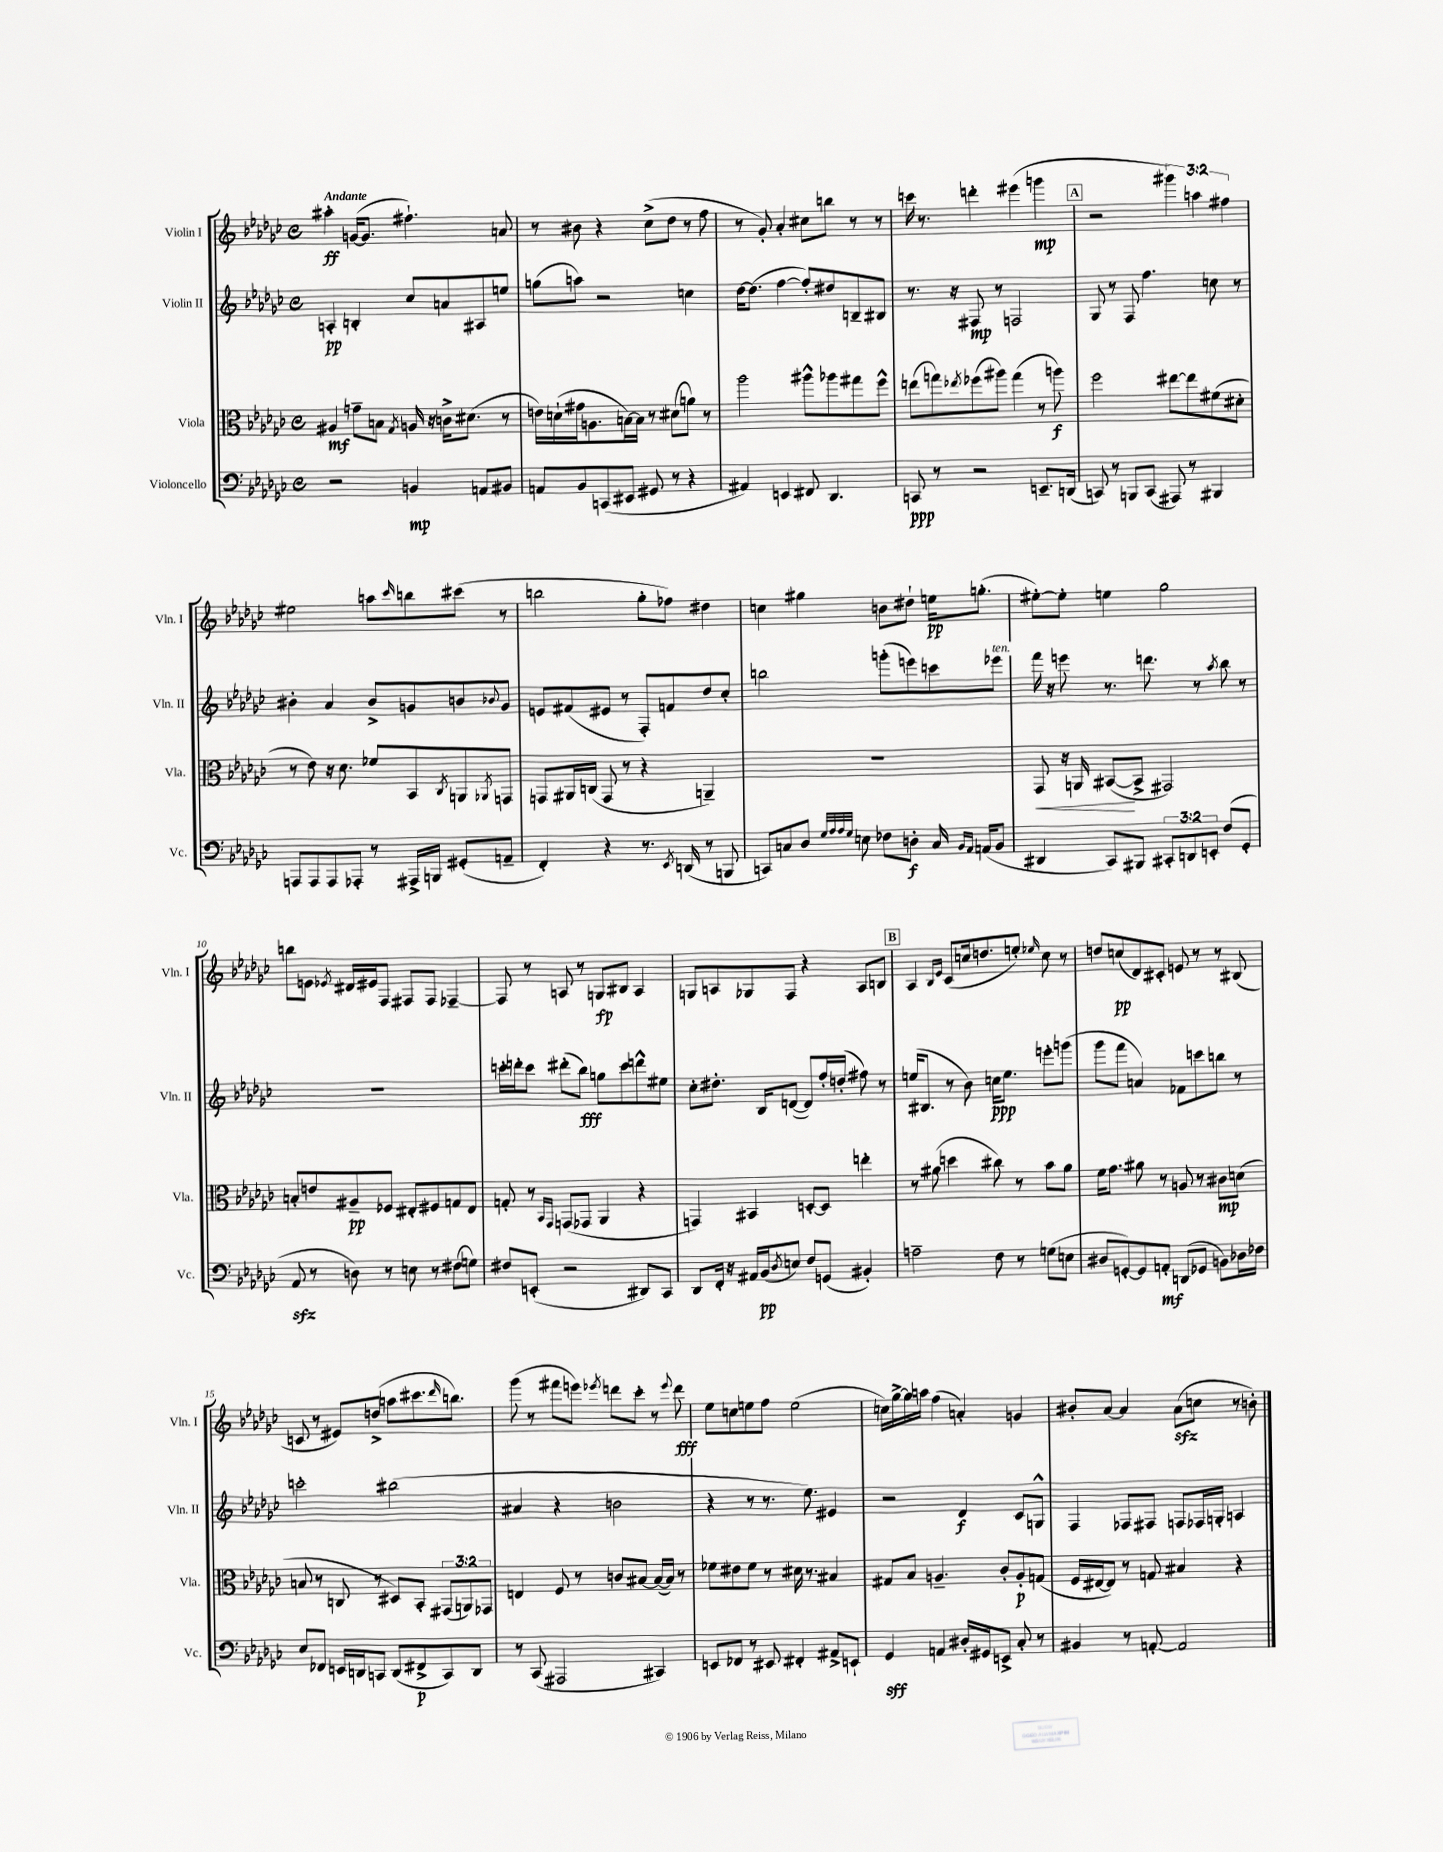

**kern	**kern	**kern	**kern
*staff4	*staff3	*staff2	*staff1
*clefF4	*clefC3	*clefG2	*clefG2
*k[b-e-a-d-g-c-]	*k[b-e-a-d-g-c-]	*k[b-e-a-d-g-c-]	*k[b-e-a-d-g-c-]
*M4/4	*M4/4	*M4/4	*M4/4
*met(c)	*met(c)	*met(c)	*met(c)
2r	4A#	4A'	4aa#'
.	8g~	4B'	([16g
.	.	.	8.g]
.	8B	.	.
.	8qG-	.	.
4BB	16A	8cc-	4.ff#`)
.	16r	.	.
.	16c^	8a	.
.	(8.d#	.	.
8AA	.	8A#	.
8BB#	8r	8ee	8a
=	=	=	=
8AA	16e)	(8gg	8r
.	(16d`	.	.
8BB-	16g#	8aa)	8b#
.	8.A	.	.
(8CC	.	2r	4r
8EE#	[16B)	.	.
.	16B]	.	.
8GG#	8r	.	(8cc-^
8r	(8d#	.	8dd-
4r	8a)	4cc	8r
.	8r	.	8ff
=	=	=	=
4AA#)	2aa-	[16dd-	8r
.	.	(8.dd-]	.
.	.	.	8g-')
4EE	.	[4ff	4a-'
8FF#	8aa#^^	8ff'])	8cc#
4.DD-	8aa-	8dd#	8bb
.	8gg#	8B~	8r
.	8ff^^	8B#	8r
=	=	=	=
8CC	(8ee	8.r	16ccc
.	.	.	8.r
8r	8gg)	.	.
.	.	16r	.
.	8qee-	.	.
2r	(8ff-	8F#	4ddd'
.	8aa#)	8r	.
.	(4gg	2F	(4eee#
8.EE~	8r	.	4ggg
.	8aa)	.	.
(16DD	.	.	.
=	=	=	=
8CC)	2ff	8G-	2r
8r	.	8r	.
8BBB	.	8F	.
(8CC	.	4.ff	.
8AAA#)	[8ee#	.	6ggg#)
8r	8ee#]	.	.
.	.	.	6aa
4BBB#	(8f#	8cc	.
.	.	.	6ff#
.	8d#'	8r	.
=	=	=	=
8AAA	8r	4b#'	2ee#
8AAA	8e-)	.	.
8AAA	16r	4a-	.
.	8.d-	.	.
8AAA-'	.	.	.
8r	8f-	8b#^	8aa
.	.	.	16qqccc-
16AAA#^	8BB-	8g	8bb
16BBB	.	.	.
.	8qC-	.	.
(8GG#'	8AA	8b	(8ccc#
.	8qAA-	8qqb-	.
8AA~	8GG	8g	8r
=	=	=	=
4FF')	8GG	8e	2bb
.	16AA#	(8f#	.
.	(16C	.	.
4r	8GG	8e#	.
.	8r	8r	.
8.r	4r	8F')	8gg-'
.	.	8f	8ff-)
8qEE-	.	.	.
(16DD	.	.	.
8r	4AA~)	8dd-	4dd#
8BBB	.	8cc-'	.
=	=	=	=
8CC)	1r	2bb	4cc
8C	.	.	.
8D-	.	.	4gg#
32qqG-	.	.	.
32qqA-	.	.	.
32qqA-	.	.	.
32qqG-	.	.	.
8E	.	.	.
8F-	.	(8ggg'	8b
8D'	.	8eee)	8dd#`
16C	.	8ccc	16ee
16qqBB-	.	.	.
16qqAA-	.	.	.
(16AA	.	.	(8.gg'
8BB-	.	8eee-	.
=	=	=	=
4DD#	8GG-	16fff	[8ee#')
.	.	16r	.
.	16r	8eee	8ee#']
.	16AA	.	.
8CC-)	([8BB#	8.r	4ee
8BBB#	8BB#^]	.	.
.	.	8.ddd	.
12CC#'	2GG#)	.	2gg-
12DD	.	.	.
.	.	8r	.
12EE'	.	.	.
.	.	8qaa-	.
(8F	.	8bb-	.
8GG-'	.	8r	.
=	=	=	=
8AA-	8B'	1r	8bb
8r	8e	.	8e
.	.	.	8qe-
8D)	8A#~	.	16d#
.	.	.	16e#
8r	8F-	.	8F
8E	8E#'	.	8F#
8r	8F#	.	8F#
(8F#	8G	.	[4F-~
8G)	8E#	.	.
=	=	=	=
8F#	8G'	16ccc'	8F-]
.	.	16ddd'	.
(8EE'	8r	8ccc	8r
.	16qqBB-	.	.
.	16qqGG-	.	.
2r	(8GG	(8ddd#'	8A
.	8GG-	8bb-)	8r
.	4AA-	8gg	8G
.	.	8ccc	8B#
8DD#)	4r	8ddd^^	4A
8CC-	.	8ee#	.
=	=	=	=
8DD-	4GG)	8cc-'	8G
16FF'	.	8.dd#'	8A
16r	.	.	.
16AA#	4BB#	.	8G-
(16BB-	.	16B-	.
8qD-	.	.	.
8E)	.	([8d	8F
8F	[8D'	8d])	4r
(8GG	8D]	16ff'	.
.	.	(16dd'	.
4BB#')	4ee'	8ff#)	8A
.	.	8r	8B
=	=	=	=
2A~	8r	(16ee	4A-
.	.	8.B#	.
.	(8a#	.	.
.	.	.	16qqB-
.	.	.	16qqe-
.	4dd	8r	(8c-
.	.	8b-)	16cc
.	.	.	8.dd
8F	8cc#)	16cc	.
.	.	8.ee	.
8r	8r	.	8ee')
.	.	.	16qqee-
(8G	8b-	8eee'	8cc
8E	8a#	(8ggg	8r
=	=	=	=
8D#	16f	8ggg-	8dd
.	8.g-	.	.
[8GG')	.	8fff	(8cc
8GG]	8a#	4a)	8d-)
8AA'	8r	.	8c#'
(8DD	8A	8f-	8e
8GG-	8r	8ccc	8r
8BB)	8c#	8bb	8r
16D-	(8d	8r	(8B#
16F-	.	.	.
=	=	=	=
8E-	8B	2ccc'	8c
8FF-	8r	.	8r
16EE	8C	.	8e#)
16DD	.	.	.
8CC	8r	.	(8dd^
(8DD	8D#)	(2bb#	8aa
8FF#^	8BB-'	.	8.ccc#
8CC)	(12GG#	.	.
.	.	.	16qqddd-
.	.	.	8.bb)
.	12AA)	.	.
8DD	.	.	.
.	12GG-	.	.
=	=	=	=
8r	4E	4a#	(8ggg-
(8CC-	.	.	8r
2AAA#	8F	4r	8fff#
.	8r	.	8eee)
.	.	.	8qeee-
.	8c	2b	8ddd
.	[8B#	.	8ccc-'
4CC#)	(16B#_	.	8r
.	16B#])	.	.
.	.	.	8qqeee-
.	8r	.	8ddd
=	=	=	=
8EE	8f-	4r	8ee-
8FF-	8e#	.	8cc
8r	8f-	8r	8ee
8EE#	8r	8.r	8ff
4FF#'	16d#	.	(2ee
.	8.r	8.ee-)	.
8AA#^	4B#	4e#	.
8EE`	.	.	.
=	=	=	=
4GG-	8G#	2r	16cc)
.	.	.	[16gg-^
.	8B-	.	16gg-]
.	.	.	16aa
4AA	4.A~	.	(4ff
16D#'	.	4d-	4a')
16GG#	.	.	.
8EE^	8c-'	.	.
8C-'	8A'	8c-	4g
8r	(8G	8G^^	.
=	=	=	=
4BB#	16F	4F	8b#'
.	[16E#	.	.
.	8E#])	.	[8a-
8r	8r	8F-	4a-]
[8AA'	8G	8F#	.
2AA]	4B#	8F	(8a-
.	.	16F-	8cc
.	.	16G'	.
.	4r	4A	8r
.	.	.	8b')
==	==	==	==
*-	*-	*-	*-
